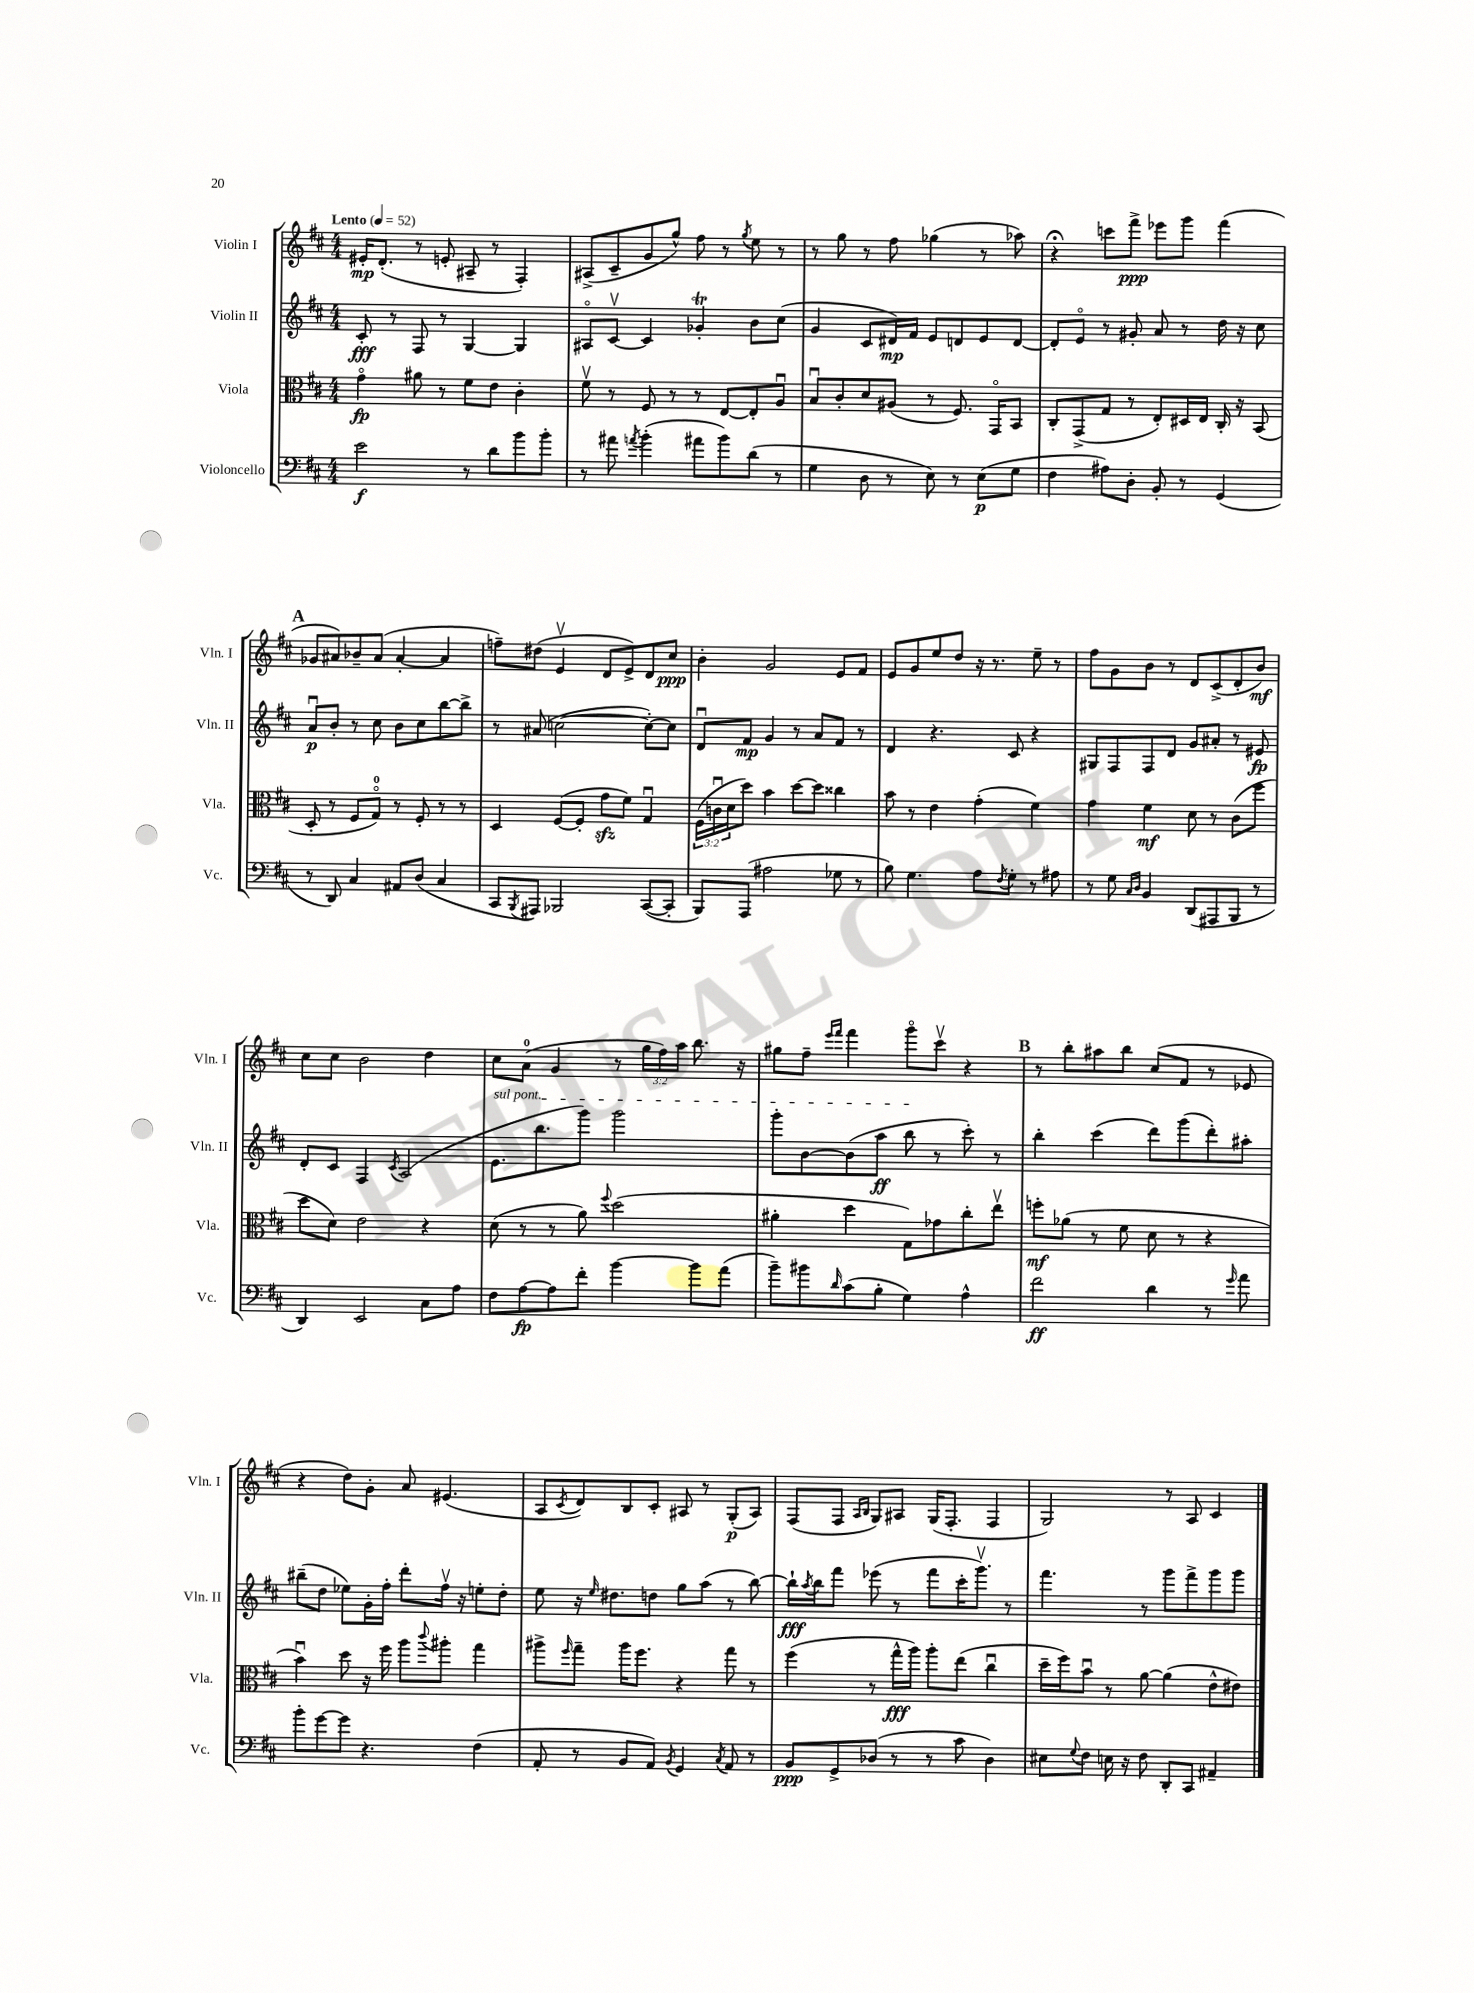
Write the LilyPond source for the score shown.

<<
\new StaffGroup <<
\new Staff = "s0" \with { instrumentName = "Violin I" shortInstrumentName = "Vln. I" } {
    \clef treble \key d \major \numericTimeSignature \time 4/4 \override Staff.TupletNumber.text = #tuplet-number::calc-fraction-text \tempo "Lento" 4 = 52
    eis'16-.\mp d'8.-.( r8 e'8-. ais8-- r8 fis4-.) |
    ais8->( cis'8-- g'8 g''8-^) fis''8 r8 \acciaccatura { g''8 } e''8 r8 |
    r8 g''8 r8 fis''8 ges''4( r8 aes''8) |
    r4\fermata c'''8 fis'''8->\ppp ees'''8 g'''8 fis'''4( |
    \mark \markup { \bold "A" } ges'8 ais'8) bes'8-- ais'8( ais'4~-. ais'4 |
    f''8--) dis''8( e'4\upbow d'8 e'8->) d'8 cis''8\ppp |
    b'4-. g'2 e'8 fis'8 |
    e'8 g'8 e''8 d''8 r16 r8. e''8-- r8 |
    fis''8 g'8 b'8 r8 d'8 cis'8->( d'8-. b'8\mf) |
    cis''8 cis''8 b'2 d''4 |
    cis''8 a'8-0( g'4 r8 \tuplet 3/2 { g''16 fis''16) a''16 } b''8. r16 |
    gis''8 fis''8-- \grace { e'''16 fis'''16 } fis'''4 g'''8\flageolet cis'''8\upbow r4 |
    \mark \markup { \bold "B" } r8 b''8-. ais''8 b''8 cis''8( fis'8 r8 ees'8 |
    r4 d''8) g'8-. a'8 eis'4.( |
    a8 \acciaccatura { cis'8 } d'8) b8 cis'8-. ais8 r8 g8-.\p( ais8) |
    fis8( fis8 \grace { a16 b16 } g8) ais8 g16( fis8.-. fis4 |
    g2) r8 a8 cis'4 \bar "|." |
}
\new Staff = "s1" \with { instrumentName = "Violin II" shortInstrumentName = "Vln. II" } {
    \clef treble \key d \major \numericTimeSignature \time 4/4
    cis'8-.\fff r8 fis8 r8 g4~ g4 |
    ais8\flageolet cis'8~\upbow cis'4 ges'4-.\trill b'8 cis''8( |
    g'4 cis'8 dis'16\mp) fis'16 e'8 d'8 e'8 d'8~ |
    d'8-. e'8\flageolet r8 gis'8-. a'8 r8 d''16 r16 cis''8 |
    \mark \markup { \bold "A" } a'8\downbow\p b'8-. r8 cis''8 b'8 cis''8 b''8~ b''8-> |
    r8 ais'8( c''2~ c''8~-.) c''8 |
    d'8\downbow fis'8\mp g'4 r8 a'8 fis'8 r8 |
    d'4 r4. cis'8 r4 |
    gis8 fis8 fis8 d'8 g'8 ais'8-. r8 eis'8\fp |
    d'8-. cis'8 fis4 \acciaccatura { cis'8 } a2( |
    \once \override TextSpanner.bound-details.left.text = \markup { \italic "sul pont." } e'8.\startTextSpan b''8. g'''8) g'''2 |
    g'''8-. b'8~ b'8( a''8\ff b''8\stopTextSpan r8 cis'''8-.) r8 |
    \mark \markup { \bold "B" } b''4-. cis'''4( d'''8) g'''8( d'''8-.) ais''8-. |
    bis''8--( d''8 ees''8) g'16-. fis''16-. d'''8-. fis''16\upbow r16 e''8-. d''8-. |
    e''8 r16 \grace { e''16 } dis''8. d''8 g''8 a''8( r8 b''8~) |
    b''16-!\fff \acciaccatura { a''8 } b''16 fis'''8 ees'''8( r8 fis'''8 cis'''16-. g'''8.\upbow) r8 |
    fis'''4. r8 g'''8 fis'''8-> g'''8 g'''8 \bar "|." |
}
\new Staff = "s2" \with { instrumentName = "Viola" shortInstrumentName = "Vla." } {
    \clef alto \key d \major \numericTimeSignature \time 4/4 \override Staff.TupletNumber.text = #tuplet-number::calc-fraction-text
    g'4\flageolet\fp ais'8 r8 fis'8 e'8 cis'4-. |
    fis'8\upbow r8 fis8 r8 r8 e8~ e8-. a8\downbow |
    b8\downbow cis'8-. d'8 ais8( r8 fis8.) g,16\flageolet b,8 |
    cis8-. g,8->( g8 r8 e8-.) dis16 e16 cis16-. r16 b,8( |
    \mark \markup { \bold "A" } d8-. r8 fis8 g8-0\flageolet) r8 fis8-. r8 r8 |
    d4 fis8~( fis8-. g'8\sfz fis'8) g4\downbow |
    \tuplet 3/2 { fis16( c'16\downbow d'16 } d''8) b'4 d''8~ d''8 cisis''4 |
    b'8 r8 e'4 g'4-.( fis'4) |
    g'4 fis'4\mf d'8 r8 cis'8( fis''8 |
    d''8 d'8) e'2 r4 |
    d'8( r8 r8 a'8) \appoggiatura { fis''8 } d''2( |
    ais'4-. d''4 g8) ges'8 cis''8-. e''8\upbow |
    \mark \markup { \bold "B" } f''8-.\mf aes'8( r8 fis'8 d'8 r8 r4 |
    b'4\downbow) d''8 r16 fis''16 a''8 \appoggiatura { cis'''8 } ais''8-. g''4 |
    ais''8-> \grace { fis''16 } g''8-- ais''16 fis''8. r4 g''8 r8 |
    fis''4( r8 g''16-^\fff a''16) a''8-. e''8( cis''4\downbow |
    d''16-- fis''16) b'8\downbow r8 a'8~ a'4( e'8-^ eis'8) \bar "|." |
}
\new Staff = "s3" \with { instrumentName = "Violoncello" shortInstrumentName = "Vc." } {
    \clef bass \key d \major \numericTimeSignature \time 4/4
    e'2\f r8 d'8 b'8 b'8-. |
    r8 ais'8 \acciaccatura { a'8 } b'4-.( ais'8 b'8) d'8( r8 |
    g4 d8 r8 e8) r8 e8\p( g8 |
    fis4 ais8) d8-. b,8-. r8 g,4( |
    \mark \markup { \bold "A" } r8 d,8) cis4 ais,8 d8( cis4 |
    cis,8 \acciaccatura { b,,8 } ais,,8) bes,,2 cis,8~( cis,8-. |
    b,,8) a,,8( ais2 ges8 r8 |
    b8) g4. a8 \acciaccatura { fis8 } g8-. r8 ais8 |
    r8 g8 \grace { cis16 d16 } b,4 d,8( ais,,8 b,,8 r8 |
    d,4) e,2 cis8 a8 |
    fis8 a8~\fp a8 fis'8-. b'4~ b'8 a'8( |
    b'8--) bis'8 \grace { d'16 } cis'8( b8-. g4) a4-^ |
    \mark \markup { \bold "B" } fis'2\ff d'4 r8 \grace { g'16 } a'8 |
    b'8-. g'8~ g'8 r4. fis4( |
    a,8-. r8 b,8 a,8) \acciaccatura { b,8 } g,4 \acciaccatura { cis8 } a,8 r8 |
    b,8\ppp g,8-> des8( r8 r8 cis'8 des4) |
    eis8 \appoggiatura { g8 } fis8 e16 r16 fis8 d,8-. cis,8 ais,4-- \bar "|." |
}
>>
>>
\layout { \context { \Score \remove "Bar_number_engraver" } }
